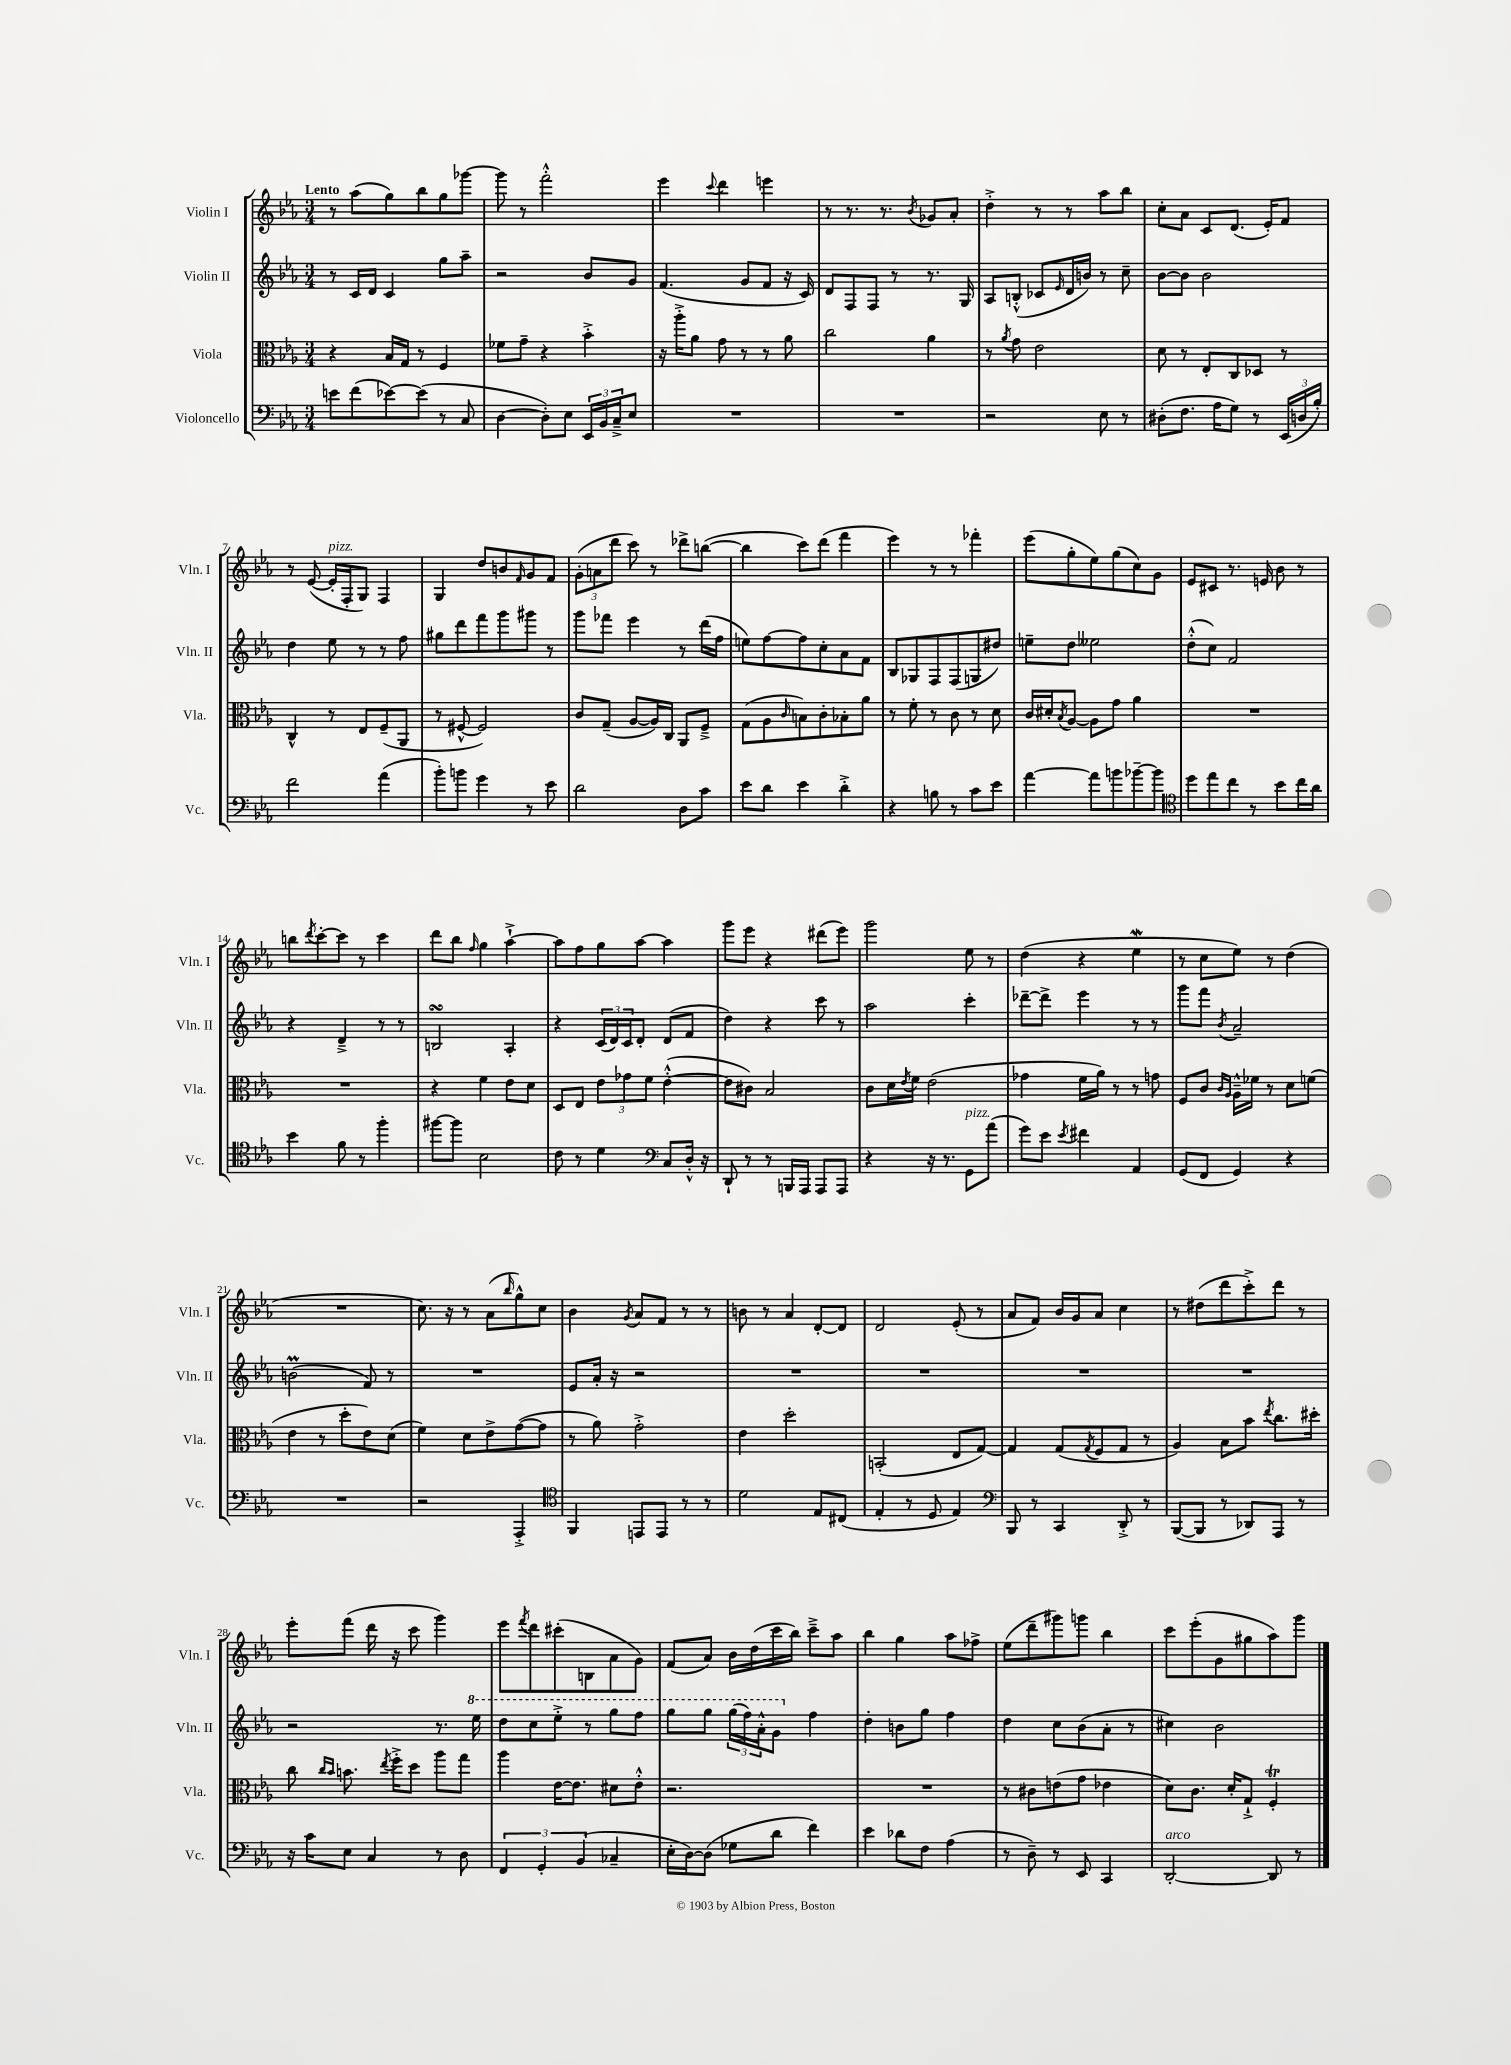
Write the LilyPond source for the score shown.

<<
\new StaffGroup <<
\new Staff = "s0" \with { instrumentName = "Violin I" shortInstrumentName = "Vln. I" } {
    \clef treble \key ees \major \numericTimeSignature \time 3/4 \tempo "Lento"
    r8 aes''8( g''8) bes''8 g''8 ges'''8~ |
    ges'''8 r8 f'''2-.-^ |
    ees'''4 \appoggiatura { c'''8 } d'''4 e'''4 |
    r8 r8. r8. \acciaccatura { bes'8 } ges'8 aes'8-. |
    d''4-.-> r8 r8 aes''8 bes''8 |
    c''8-. aes'8 c'8 d'8.( ees'16-.) f'8 |
    r8 ees'8~( ees'16-.^\markup { \italic "pizz." } f16-. g8) f4 |
    g4 d''8 b'8 \grace { f'16 } g'8 f'8 |
    \tuplet 3/2 { g'8-.( a'8 d'''8 } c'''8) r8 des'''8-> b''8~( |
    b''4 c'''8) d'''8( f'''4 |
    ees'''4) r8 r8 fes'''4-. |
    ees'''8( g''8-. ees''8) g''8( c''8) g'8 |
    ees'8 cis'8 r8. e'16 bes'8 r8 |
    b''8 \acciaccatura { d'''8 } c'''8~-. c'''8 r8 c'''4 |
    d'''8 bes''8 \grace { f''16 } g''4 aes''4~-!-> |
    aes''8 f''8 g''8 aes''8~ aes''4 |
    g'''8 ees'''8 r4 dis'''8( ees'''8) |
    g'''2 ees''8 r8 |
    d''4( r4 ees''4\mordent |
    r8 c''8 ees''8) r8 d''4( |
    R2. |
    c''8.) r16 r8 aes'8( \grace { bes''16 } g''8-^) c''8 |
    bes'4 \acciaccatura { g'8 } aes'8 f'8 r8 r8 |
    b'8 r8 aes'4 d'8~-. d'8 |
    d'2 ees'8-.( r8 |
    aes'8 f'8) bes'16 g'16 aes'8 c''4 |
    r8 dis''8( d'''8 c'''8-.->) d'''8 r8 |
    ees'''8-. f'''8( d'''16 r16 c'''8 g'''4) |
    ees'''8 \acciaccatura { f'''8 } d'''8 cis'''8-.( b8 aes'8 g'8) |
    f'8( aes'8) bes'16 d''16( c'''16 bes''16) c'''8---> aes''8 |
    bes''4 g''4 aes''8 fes''8-> |
    ees''8( d'''8-- gis'''8) g'''8 bes''4 |
    c'''8 ees'''8-.( g'8 gis''8 aes''8) g'''8 \bar "|." |
}
\new Staff = "s1" \with { instrumentName = "Violin II" shortInstrumentName = "Vln. II" } {
    \clef treble \key ees \major \numericTimeSignature \time 3/4
    r8 c'16 d'16 c'4 g''8 aes''8-- |
    r2 bes'8 g'8 |
    f'4.( g'8 f'8 r16 c'16) |
    d'8 f8 f8 r8 r8. g16 |
    aes8 b8-.-^( ces'8 \grace { ees'16 } d'16 b'16) r8 c''8-- |
    bes'8~ bes'8 bes'2 |
    d''4 ees''8 r8 r8 f''8 |
    gis''8 d'''8 f'''8 g'''8 gis'''8 r8 |
    g'''8 fes'''8 ees'''4 r8 d'''16( f''16 |
    e''8) f''8~ f''8 c''8-. aes'8 f'8 |
    bes8 ges8 f8 f8( g8 dis''8) |
    e''8-- d''8 eeses''2 |
    d''8-.-^( c''8) f'2 |
    r4 d'4---> r8 r8 |
    b2\turn aes4-. |
    r4 \tuplet 3/2 { c'16( d'16) c'16 } d'8-. d'8( f'8 |
    d''4) r4 c'''8 r8 |
    aes''2 c'''4-. |
    des'''8~-- des'''8-> ees'''4 r8 r8 |
    g'''8 f'''8 \acciaccatura { bes'8 } aes'2-- |
    b'2\prall( f'8) r8 |
    R2. |
    ees'8 aes'16-. r16 r2 |
    R2. |
    R2. |
    R2. |
    R2. |
    r2 r8. \ottava #1 ees'''16 |
    d'''8 c'''8 ees'''8-.-> r8 g'''8 f'''8 |
    g'''8 g'''8 \tuplet 3/2 { g'''16( f'''16) aes''16-.-^ } g''8 \ottava #0 f''4 |
    d''4-. b'8 g''8 f''4 |
    d''4 c''8 bes'8( aes'8-. r8 |
    cis''4) bes'2 \bar "|." |
}
\new Staff = "s2" \with { instrumentName = "Viola" shortInstrumentName = "Vla." } {
    \clef alto \key ees \major \numericTimeSignature \time 3/4
    r4 bes16 g16 r8 f4 |
    fes'8 g'8-- r4 bes'4-.-> |
    r16 aes''16-.-> aes'8 g'8 r8 r8 aes'8 |
    c''2 aes'4 |
    r8 \acciaccatura { aes'8 } g'8 ees'2 |
    d'8 r8 ees8-. c8 des8 r8 |
    c4-^ r8 ees8 f8--( aes,8 |
    r8 fis8~-^ fis2) |
    c'8 g8--( aes8~ aes16) c16 aes,8 f8---> |
    g8( aes8 \grace { c'16 } b8) c'8-. bes8-. aes'8 |
    r8 f'8-. r8 c'8 r8 d'8 |
    c'16 dis'16-. \acciaccatura { bes8 } aes8~ aes8 g'8 aes'4 |
    R2. |
    R2. |
    r4 f'4 ees'8 d'8 |
    d8 ees8 \tuplet 3/2 { ees'8 ges'8 f'8 } ees'4~-.-^( |
    ees'8 cis'8) bes2 |
    c'8 d'16 \acciaccatura { ees'8 } f'16 ees'2( |
    ges'4 f'16 aes'16) r8 r8 g'8 |
    f8 c'8 \grace { c'16 aes16 } aes16---^ fes'16 r8 d'8 f'8( |
    ees'4 r8 d''8-. ees'8) d'8( |
    f'4) d'8 ees'8-> g'8~( g'8 |
    r8 aes'8) g'2-.-> |
    ees'4 d''2-. |
    b,2-.( ees8 g8~) |
    g4 g8( \acciaccatura { g8 } f8 g8 r8 |
    aes4) bes8 bes'8 \acciaccatura { ees''8 } c''8. dis''16-. |
    c''8 \grace { c''16 bes'16 } b'8. \acciaccatura { ees''8 } f''16-.-> d''8 aes''8 g''8 |
    aes''4 ees'16~ ees'8. dis'8 ees'8-.-^ |
    r2. |
    R2. |
    r8 cis'8 e'8( g'8 ees'4 |
    d'8) c'8. d'16-. g8-!-> f4-.\trill \bar "|." |
}
\new Staff = "s3" \with { instrumentName = "Violoncello" shortInstrumentName = "Vc." } {
    \clef bass \key ees \major \numericTimeSignature \time 3/4
    e'8 f'8( ees'8~) ees'8( r8 c8 |
    d4~ d8-.) ees8 \tuplet 3/2 { ees,16 bes,16 c16---> } ees8 |
    R2. |
    R2. |
    r2 ees8 r8 |
    dis8-.( f8. aes16 g8) r8 \tuplet 3/2 { ees,16( d16 bes16-.) } |
    f'2 aes'4( |
    bes'8-.) b'8 g'4 r8 ees'8 |
    d'2 d8 c'8 |
    ees'8 d'8 ees'4 d'4-.-> |
    r4 b8 r8 c'8 ees'8 |
    aes'4~ aes'8 b'8 bes'8~-- bes'8 |
    \clef tenor d''8 ees''8 c''8 r8 bes'8 c''16 aes'16 |
    bes'4 f'8 r8 f''4-. |
    fis''8~ fis''8 bes2 |
    c'8 r8 d'4 \clef bass c8 d16-.-^ r16 |
    d,8-! r8 r8 b,,16 aes,,16 aes,,8 aes,,8 |
    r4 r16 r8. g,8^\markup { \italic "pizz." } aes'8( |
    g'8) ees'8 \acciaccatura { ees'8 } fis'4 aes,4 |
    g,8( f,8 g,4) r4 |
    R2. |
    r2 aes,,4-.-> |
    \clef tenor f,4 e,8 e,8 r8 r8 |
    d'2 ees8 cis8( |
    ees4-. r8 d8 ees4) |
    \clef bass bes,,8 r8 c,4 d,8-.-> r8 |
    bes,,8~( bes,,8 r8 des,8) aes,,8 r8 |
    r16 c'16 ees8 c4 r8 d8 |
    \tuplet 3/2 { f,4 g,4-. bes,4( } ces4-- |
    ees16-. d16~) d8( ges8 d'8 f'4) |
    ees'4 des'8 f8 aes4( |
    r8 d8--) r8 ees,8 c,4 |
    d,2~-.^\markup { \italic "arco" } d,8 r8 \bar "|." |
}
>>
>>
